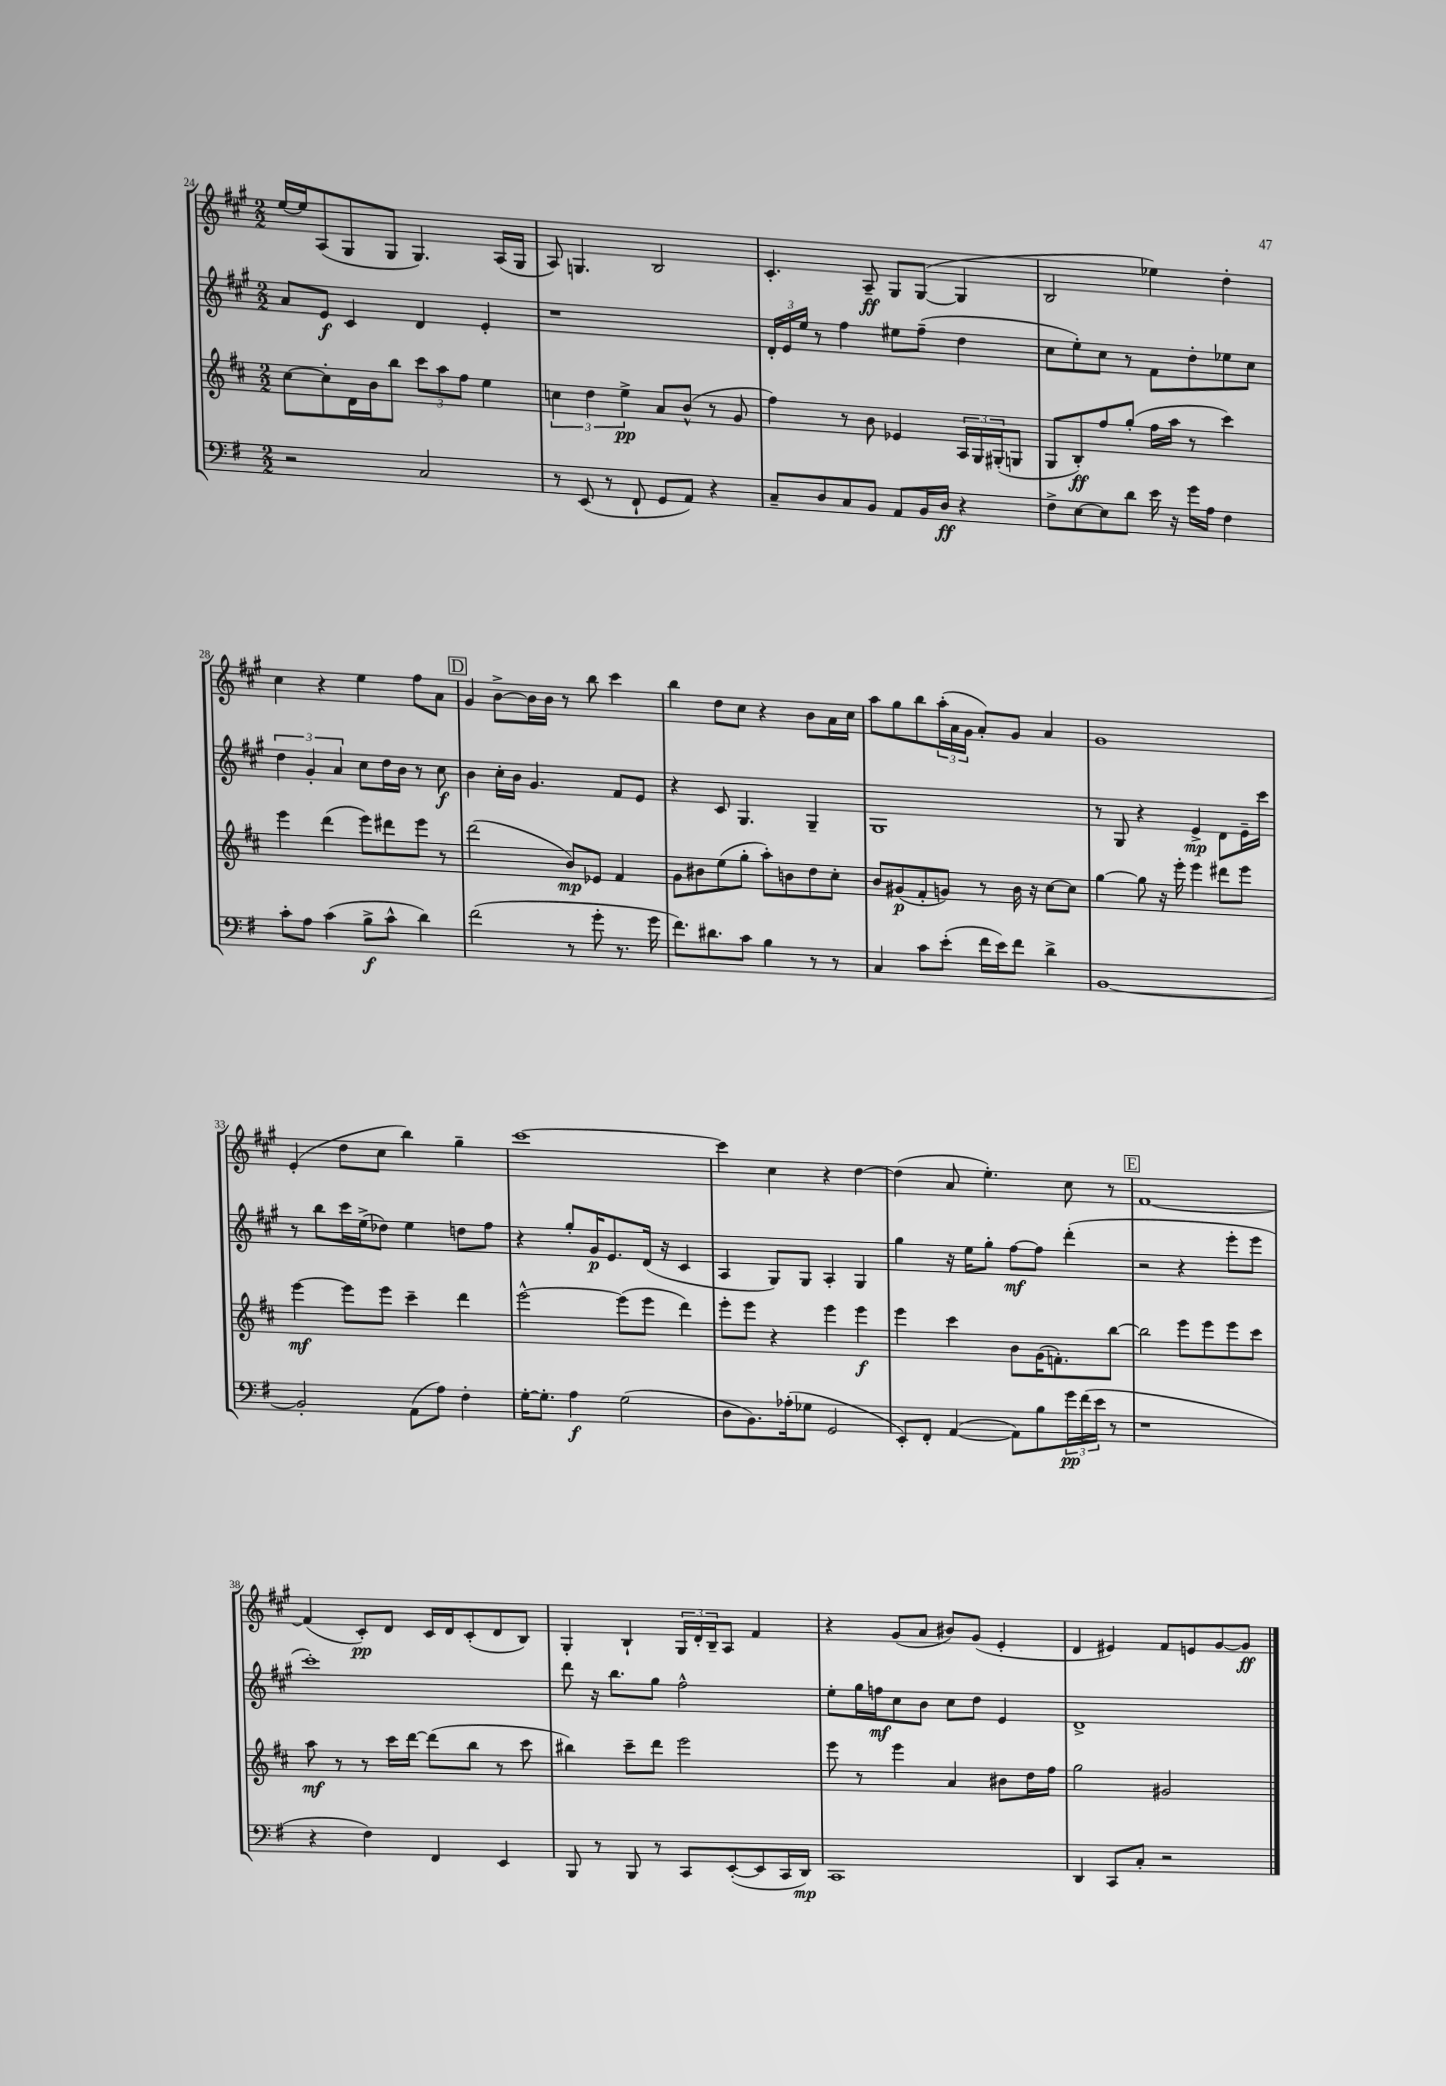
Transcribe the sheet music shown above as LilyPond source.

<<
\new StaffGroup <<
\new Staff = "s0" {
    \clef treble \key a \major \numericTimeSignature \time 2/2
    e''16~ e''16 a8( gis8 gis8 gis4.) a16( gis16 |
    a8) g4. b2 |
    cis'4.-. a8--\ff gis8 gis8~( gis4 |
    b2 ees''4) d''4-. |
    cis''4 r4 e''4 fis''8 a'8 |
    \mark \markup { \box "D" } gis'4 b'8~-> b'16 b'16 r8 b''8 cis'''4 |
    b''4 d''8 cis''8 r4 b'8 a'16 cis''16 |
    a''8 gis''8 b''8 \tuplet 3/2 { a''16-.( a'16 gis'16 } a'8-.) gis'8 a'4 |
    gis'1 |
    e'4-.( d''8 cis''8 b''4) gis''4-- |
    cis'''1~ |
    cis'''4 cis''4 r4 d''4~ |
    d''4( a'8 e''4.-.) cis''8 r8 |
    \mark \markup { \box "E" } fis'1~ |
    fis'4( cis'8-.\pp) d'8 cis'16 d'16 cis'8-.( d'8 b8) |
    gis4-. b4-! \tuplet 3/2 { gis16 d'16-. b16-- } a8 fis'4 |
    r4 gis'8( a'8 bis'8) gis'8( e'4-. |
    d'4 eis'4) fis'8 e'8 gis'8~ gis'8\ff \bar "|." |
}
\new Staff = "s1" {
    \clef treble \key a \major \numericTimeSignature \time 2/2
    a'8 e'8\f cis'4 d'4 e'4-. |
    r1 |
    \tuplet 3/2 { d'16-. e'16 e''16 } r8 fis''4 eis''8 fis''8--( d''4 |
    cis''8 e''8-.) cis''8 r8 fis'8 d''8-. ees''8 cis''8 |
    \tuplet 3/2 { d''4 gis'4-. a'4 } cis''8 d''16 b'16 r8 cis''8\f |
    \mark \markup { \box "D" } b'4 cis''16-. b'16 gis'4. fis'8 e'8 |
    r4 cis'8 gis4. gis4-- |
    gis1 |
    r8 gis8 r4 e'4->\mp d'8 e'16-- cis'''16 |
    r8 b''8 cis'''16 e''16->( des''8) e''4 d''8 fis''8 |
    r4 gis''8-. gis'16\p e'8. d'16( r16 cis'4 |
    a4 gis8) gis8 a4-. gis4 |
    gis''4 r16 e''16 gis''8-. fis''8~\mf fis''8 d'''4-.( |
    \mark \markup { \box "E" } r2 r4 e'''8-. e'''8 |
    cis'''1-.) |
    d'''8 r16 b''8. gis''8 fis''2-^ |
    e''8-. gis''16 f''16\mf cis''8 b'8 cis''8 d''8 e'4 |
    d'1-> \bar "|." |
}
\new Staff = "s2" {
    \clef treble \key d \major \numericTimeSignature \time 2/2
    cis''8~ cis''8-. d'16 b'16 b''8 \tuplet 3/2 { cis'''8 a''8 fis''8 } e''4 |
    \tuplet 3/2 { c''4 d''4 e''4->\pp } a'8 b'8-^( r8 g'8 |
    fis''4) r8 b'8 ees'4 \tuplet 3/2 { a16 g16 gis16-.( } g8 |
    g8 b8-.\ff) fis''8 g''8-.( fis''16 a''16 r8 cis'''4) |
    e'''4 d'''4( e'''8) dis'''8 e'''8 r8 |
    \mark \markup { \box "D" } d'''2( b'8\mp) ees'8 fis'4 |
    g'8 bis'8 e''8( g''8-. a''8-.) b'8 d''8 cis''8-. |
    b'8 gis'8\p( fis'8-. g'8) r8 b'16 r16 cis''8~ cis''8 |
    g''4~ g''8 r16 e'''16-. e'''4 dis'''8 e'''8 |
    e'''4~\mf e'''8 e'''8 cis'''4-- d'''4 |
    e'''2~-^ e'''8( e'''8 d'''4) |
    e'''8-. e'''8 r4 e'''4 e'''4\f |
    e'''4 cis'''4 b'8 g'16( f'8.-.) b''8~ |
    \mark \markup { \box "E" } b''2 e'''8 e'''8 e'''8 cis'''8 |
    a''8\mf r8 r8 cis'''16 d'''16~ d'''8( b''8 r8 cis'''8 |
    bis''4) cis'''8-- d'''8 e'''2 |
    e'''8 r8 e'''4 a'4 bis'8 d''16 fis''16 |
    g''2 gis'2 \bar "|." |
}
\new Staff = "s3" {
    \clef bass \key g \major \numericTimeSignature \time 2/2
    r2 c2 |
    r8 e,8( r8 fis,8-! g,8 a,8) r4 |
    c8-- d8 c8 b,8 a,8 b,16 d16\ff r4 |
    fis8-> e8~ e8 d'8 e'16 r16 g'16 a16 fis4 |
    c'8-. a8 c'4( b8->\f c'8-^ d'4) |
    \mark \markup { \box "D" } fis'2( r8 g'8-. r8. g'16 |
    fis'8.) dis'8. c'8 b4 r8 r8 |
    c4 c'8 e'8-.( fis'16 e'16) fis'8 d'4-> |
    b,1~ |
    b,2-. a,8( a8) fis4-. |
    g16~-. g8.-. a4\f g2( |
    d8 b,8.) aes16-.( ges8 g,2 |
    e,8-.) fis,8-. a,4~( a,8) b8 \tuplet 3/2 { g'16\pp fis'16( e'16 } r8 |
    \mark \markup { \box "E" } r1 |
    r4 fis4) fis,4 e,4 |
    b,,8 r8 b,,8 r8 c,8 e,8~-.( e,8 c,16 d,16\mp) |
    c,1 |
    d,4 c,8 c8-. r2 \bar "|." |
}
>>
>>
\layout { \context { \Score currentBarNumber = #24 } }
